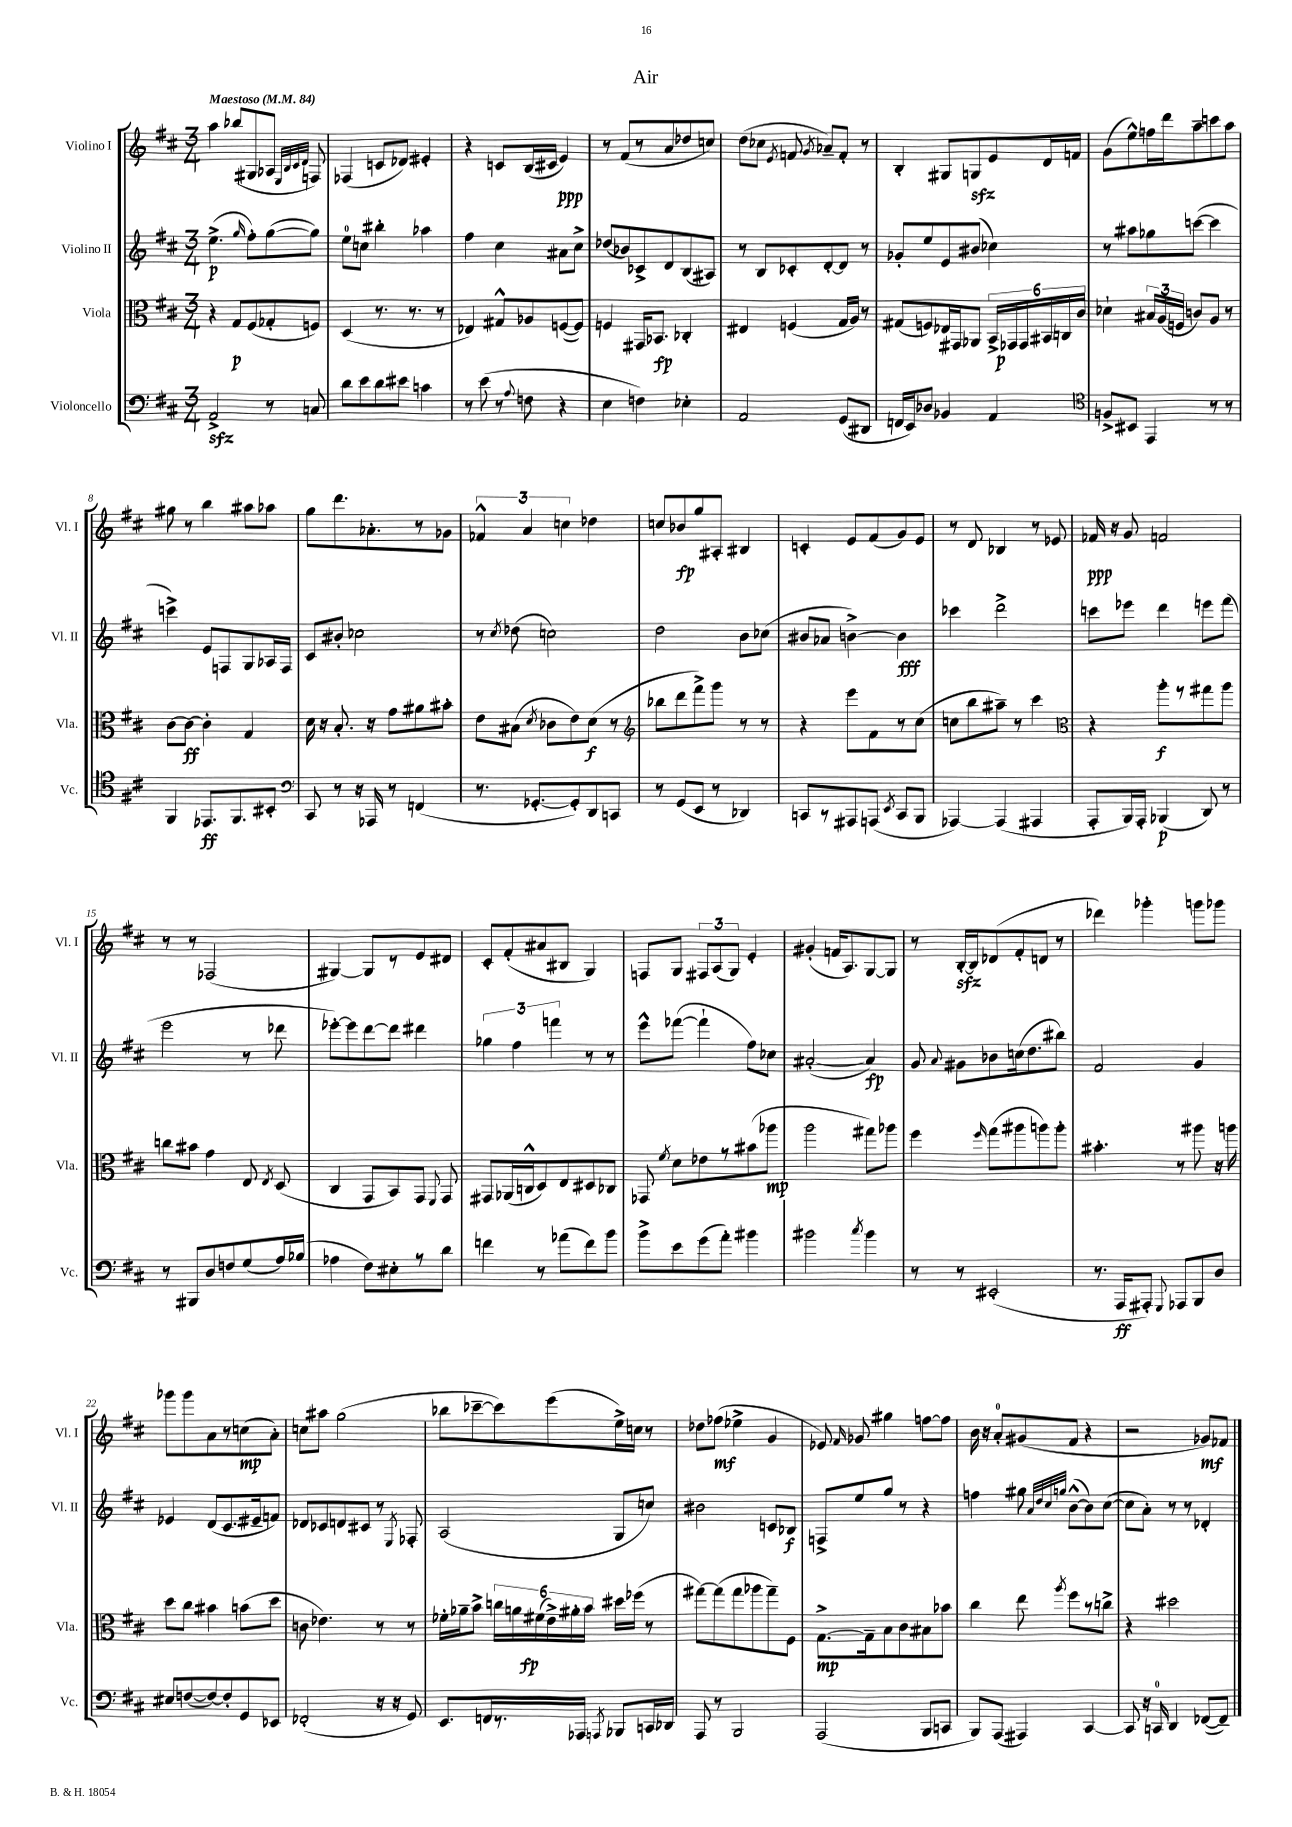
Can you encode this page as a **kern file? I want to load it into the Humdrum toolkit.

**kern	**kern	**kern	**kern
*staff4	*staff3	*staff2	*staff1
*clefF4	*clefC3	*clefG2	*clefG2
*k[f#c#]	*k[f#c#]	*k[f#c#]	*k[f#c#]
*M3/4	*M3/4	*M3/4	*M3/4
*MM84	*MM84	*MM84	*MM84
2AA^/	4r	(4.ee^\	4aa\
.	8G/L	.	(8bb-/L
.	.	16qqgg/	.
.	(8F#/	8ff#'\L)	8G#/
8r	8G-'/	([8gg\	8A-/J
.	.	.	32qqE/LLL
.	.	.	32qqB/
.	.	.	32qqc#/
.	.	.	32qqd/JJJ
8C/	8F/J)	8gg\]J)	8F/)
=	=	=	=
8d\L	(4D/	8ee\L	(4F-/
8e\	.	8cc\J	.
8d\	8.r	4bb#'\	8c/L
8e#\J	.	.	8d-/J)
.	8.r	.	.
4c\	.	4aa-\	4e#'/
.	8r	.	.
=	=	=	=
8r	4E-/)	4ff#\	4r
(8e\	.	.	.
8r	8G#^^/L	4cc#\	8c/L
8qqA/	.	.	.
8F\	8A-/	.	(16B/L
.	.	.	16c#/JJ
4r	([8F/	8a#\L	4e/)
.	8F/]J)	8cc#^\J	.
=	=	=	=
4E\	4F/	(8dd-/L	8r
.	.	8b-/)	(8f#/L
4F\)	16GG#/LK	8c-^/	8r
.	8.BB-/J	.	.
.	.	8d/	8a/
4E-'\	4C-'/	(8B/	8dd-/
.	.	8A#/J)	8cc/J)
=	=	=	=
2AA/	4E#/	8r	(8dd\L
.	.	8B/L	8cc-\J
.	.	.	8qe/
.	(4F/	8c-'/	8f/
.	.	.	8qg/
.	.	[8d'/	8a-~/L)
(8GG/L	16G/LL	8d/]J	8f'/J
.	16A/JJ)	.	.
8DD#/J	8r	8r	8r
=	=	=	=
16FF/LL	(8G#/L	8g-'/L	4B'/
16EE/J)	.	.	.
8D-/J	8F/)	8ee/	.
4BB-/	16E-/L	8e/	8G#/L
.	16GG#/J	.	.
.	8AA-/J	(8b#/J	8G/
4AA/	24BB^/LL	4cc-\)	8e/
.	24GG-/	.	.
.	24GG-/	.	.
.	24BB#/	.	16d/L
.	24C/	.	.
.	.	.	16f/JJ
.	24c#/JJ	.	.
=	=	=	=
*clefC4	*	*	*
8F^/L	4d-`\	8r	(8g\L
8BB#/J	.	8aa#\L	8ee^^\)
4EE/	24B#/LL	8gg-\	16ff\L
.	(24A/	.	.
.	.	.	16ddd\J
.	24F/JJ	.	.
.	8c/L)	([8ccc\J	8aa~\
8r	8A/J	4ccc\]	8ccc\
8r	8r	.	8aa\J
=	=	=	=
4FF#/	[8c#\L	4ccc^\)	8gg#\
.	8c#\_J	.	8r
8.EE-/L	4c#'\]	8e/L	4bb\
.	.	8F/	.
8.FF#/	.	.	.
.	4G/	8G/	8aa#\L
8BB#'/J	.	16A-/L	8aa-\J
.	.	16F/JJ	.
=	=	=	=
*clefF4	*	*	*
8CC#/	16d\	8c#/L	8gg\L
.	16r	.	.
8r	8.B'/	8b#'/J	8.ddd\
16r	.	2cc-\	.
16AAA-/	16r	.	8.a-'\
8r	8g\L	.	.
(4FF/	8a#\	.	8r
.	8b#'\J	.	8g-\J
=	=	=	=
8.r	8e\L	8r	6f-^^/
.	.	8qcc#/	.
.	(8B#\J	(8dd-\	.
.	.	.	6a/
[8.GG-'/L	.	.	.
.	8qd/	.	.
.	8c-\L	2cc\)	.
.	.	.	6cc\
8GG-'/])	8e\)	.	.
8DD/	(8d\J	.	4dd-\
8CC/J	8r	.	.
=	=	=	=
*	*clefG2	*	*
8r	8bb-\L	2dd\	8cc/L
(8GG/L	8ddd\	.	8b-/
8EE/J	8fff#^\)	.	8gg/
8r	8ggg\J	.	8A#'/J
4DD-/)	8r	8b\L	4B#/
.	8r	(8cc-\J	.
=	=	=	=
8CC/L	4r	8b#/L	4c'/
8r	.	8a-/J	.
8AAA#/	8eee\L	[4b^\)	8e/L
(8AAA/J	8f#\	.	(8f#/
8qEE/	.	.	.
8CC/L	8r	4b\]	8g/)
8BBB/J	(8cc#\J	.	8e/J
=	=	=	=
[4AAA-/)	8cc\L	4ccc-\	8r
.	8bb\	.	8d/
(4AAA-/]	8aa#~\J)	2ddd^\	4B-/
.	8r	.	.
4AAA#/	4ccc#\	.	8r
.	.	.	8e-/
=	=	=	=
*	*clefC3	*	*
8AAA'/L	4r	8ccc\L	16f-/
.	.	.	16r
16BBB/L)	.	8eee-\J	8g/
16AAA'/JJ	.	.	.
(4BBB-/	8aa'\L	4ddd\	2f/
.	8r	.	.
8DD/)	8gg#\	8eee\L	.
8r	8aa\J	(8fff#\J	.
=	=	=	=
8r	8cc\L	2eee\	8r
8BBB#/L	8b#\J	.	8r
8D/	4g\	.	(2F-/
8F/	.	.	.
(8G/	8E/	8r	.
.	8qE/	.	.
16A/L)	(8D/	8ddd-\	.
(16B-/JJ	.	.	.
=	=	=	=
4A-\	4C#/	[8eee-'\L)	[4G#/)
.	.	8eee-\]	.
8F#\L)	8GG/L	[8ddd\	8G#/]L
8E#'\	8BB/)	8ddd\]J	8r
8r	8GG/J	4ddd#\	8e/
.	8qqFF#/	.	.
8d\J	8GG/	.	8d#/J
=	=	=	=
4f\	8GG#/L	6gg-\	8c#'/L
.	(16AA-/L	.	(8f#'/
.	.	6ff#\	.
.	16C^^/J	.	.
8r	8D/)	.	8a#/
.	.	6fff\	.
(8a-\L	8E/	.	8B#/J
8f\)	8D#/	8r	4G/)
8b\J	8C-/J	8r	.
=	=	=	=
8b^\L	8GG-/	8eee^^\L	8F/L
.	8qf#/	.	.
8e\	8d\L	([8fff-\J	8G/J
(8g\	8e-\	4fff-`\]	12F#/L
.	.	.	(12A/
8a'\J)	8r	.	.
.	.	.	12G/J)
4b#\	(8b#\	8ff#\L)	4e'/
.	8aa-\J	8cc-\J	.
=	=	=	=
2b#\	2aa\	([2a#'/	(4g#'/
.	.	.	16f/LK
.	.	.	8.A/)
8qcc#/	.	.	.
4b#\	8gg#\L)	4a#/])	[8G/
.	8aa-\J	.	8G/]J
=	=	=	=
8r	4ff#\	8g/	8r
.	.	8qqa/	.
8r	.	8g#\L	[16B'/LL
.	.	.	16B/]J
.	16qqff#/	.	.
(2EE#'/	(8gg\L	8b-\	(8d-/
.	8aa#\	(16cc\k	8f#'/
.	.	8.dd\	.
.	8aa\)	.	8d/J
.	8aa'\J	8bb#\J)	8r
=	=	=	=
8.r	4.b#'\	2f#/	4ddd-\)
16AAA/LK	.	.	.
8AAA#'/J)	.	.	4ggg-'\
8qqGGG/	.	.	.
8AAA-/L	8r	.	.
8BBB/	8aa#\	4g/	8ggg\L
8D/J	16r	.	8ggg-\J
.	16aa\	.	.
=	=	=	=
8E#/L	8dd\L	4e-/	8ggg-\L
([8F/	8cc#\J	.	8ggg-\
8F/_)	4b#\	(8d/L	8a\
8F'/]	.	8.c#/	8r
8GG/	(8b\L	.	(8cc\
.	.	16e#~/k	.
8EE-/J	8dd\J	8f/J)	8a'\J)
=	=	=	=
(2FF-'/	8c\	8d-/L	8cc\L
.	4.e-\)	8c-/	8aa#\J
.	.	8d/	(2gg\
.	.	8c#/J	.
16r	8r	8r	.
16r	.	.	.
.	.	8qE/	.
8GG/)	8r	8F-'/	.
=	=	=	=
8.EE/L	16f-'\LL	(2A/	8bb-\L
.	16a-~\J	.	.
.	8b^\J	.	[8ccc-~\
16FF/L	.	.	.
8.r	24cc\LL	.	8ccc-\])
.	24a\	.	.
.	(24f#\	.	.
.	24e^\)	.	(8eee\
.	24a#'\	.	.
16AAA-/JJ	.	.	.
.	24b\JJ	.	.
8qAAA/	.	.	.
8BBB-/L	16dd#\LL	8G/L	16ee^\L)
.	(16ff-\JJ	.	16cc\JJ
16CC/L	8r	8cc/J)	8r
16DD-/JJ	.	.	.
=	=	=	=
8AAA/	[8gg#\L)	2b#\	8dd-\L
8r	(8gg#\]	.	(8ff-\J
2BBB/	8gg#\	.	4ee-^\
.	8aa-\	.	.
.	8gg#~\)	8c/L	4g/
.	8F#\J	8B-/J	.
=	=	=	=
(2AAA/	[8.G^\L	8F^/L	8e-/)
.	.	.	16qqf#/
.	.	8ee/	8g-/
.	16G~\]k	.	.
.	8B\	8gg/J	4gg#\
.	8c#\	8r	.
8BBB/L	8B#\	4r	[8ff\L
8CC/J	8b-\J	.	8ff\]J
=	=	=	=
8BBB/L)	4cc#\	4ff\	16b\
.	.	.	16r
(8AAA/J	.	.	8a'/L
4AAA#/)	8ee\	8gg#\	(8g#/
.	.	32qqa/LLL	.
.	.	32qqdd/	.
.	.	32qqcc#/	.
.	8qaa/	32qqgg/JJJ	.
.	8ff#\L	([8b^^\L	8f#/J
[4CC#/	8r	8b\])	4r
.	8cc^\J	([8cc#\J	.
=	=	=	=
8CC#/]	4r	8cc#\]L	2r
16r	.	8a'\J)	.
16CC/	.	.	.
4DD/	2dd#\	8r	.
.	.	8r	.
([8FF-/L	.	4d-'/	8g-/L)
8FF-~/]J)	.	.	8f-/J
==	==	==	==
*-	*-	*-	*-
